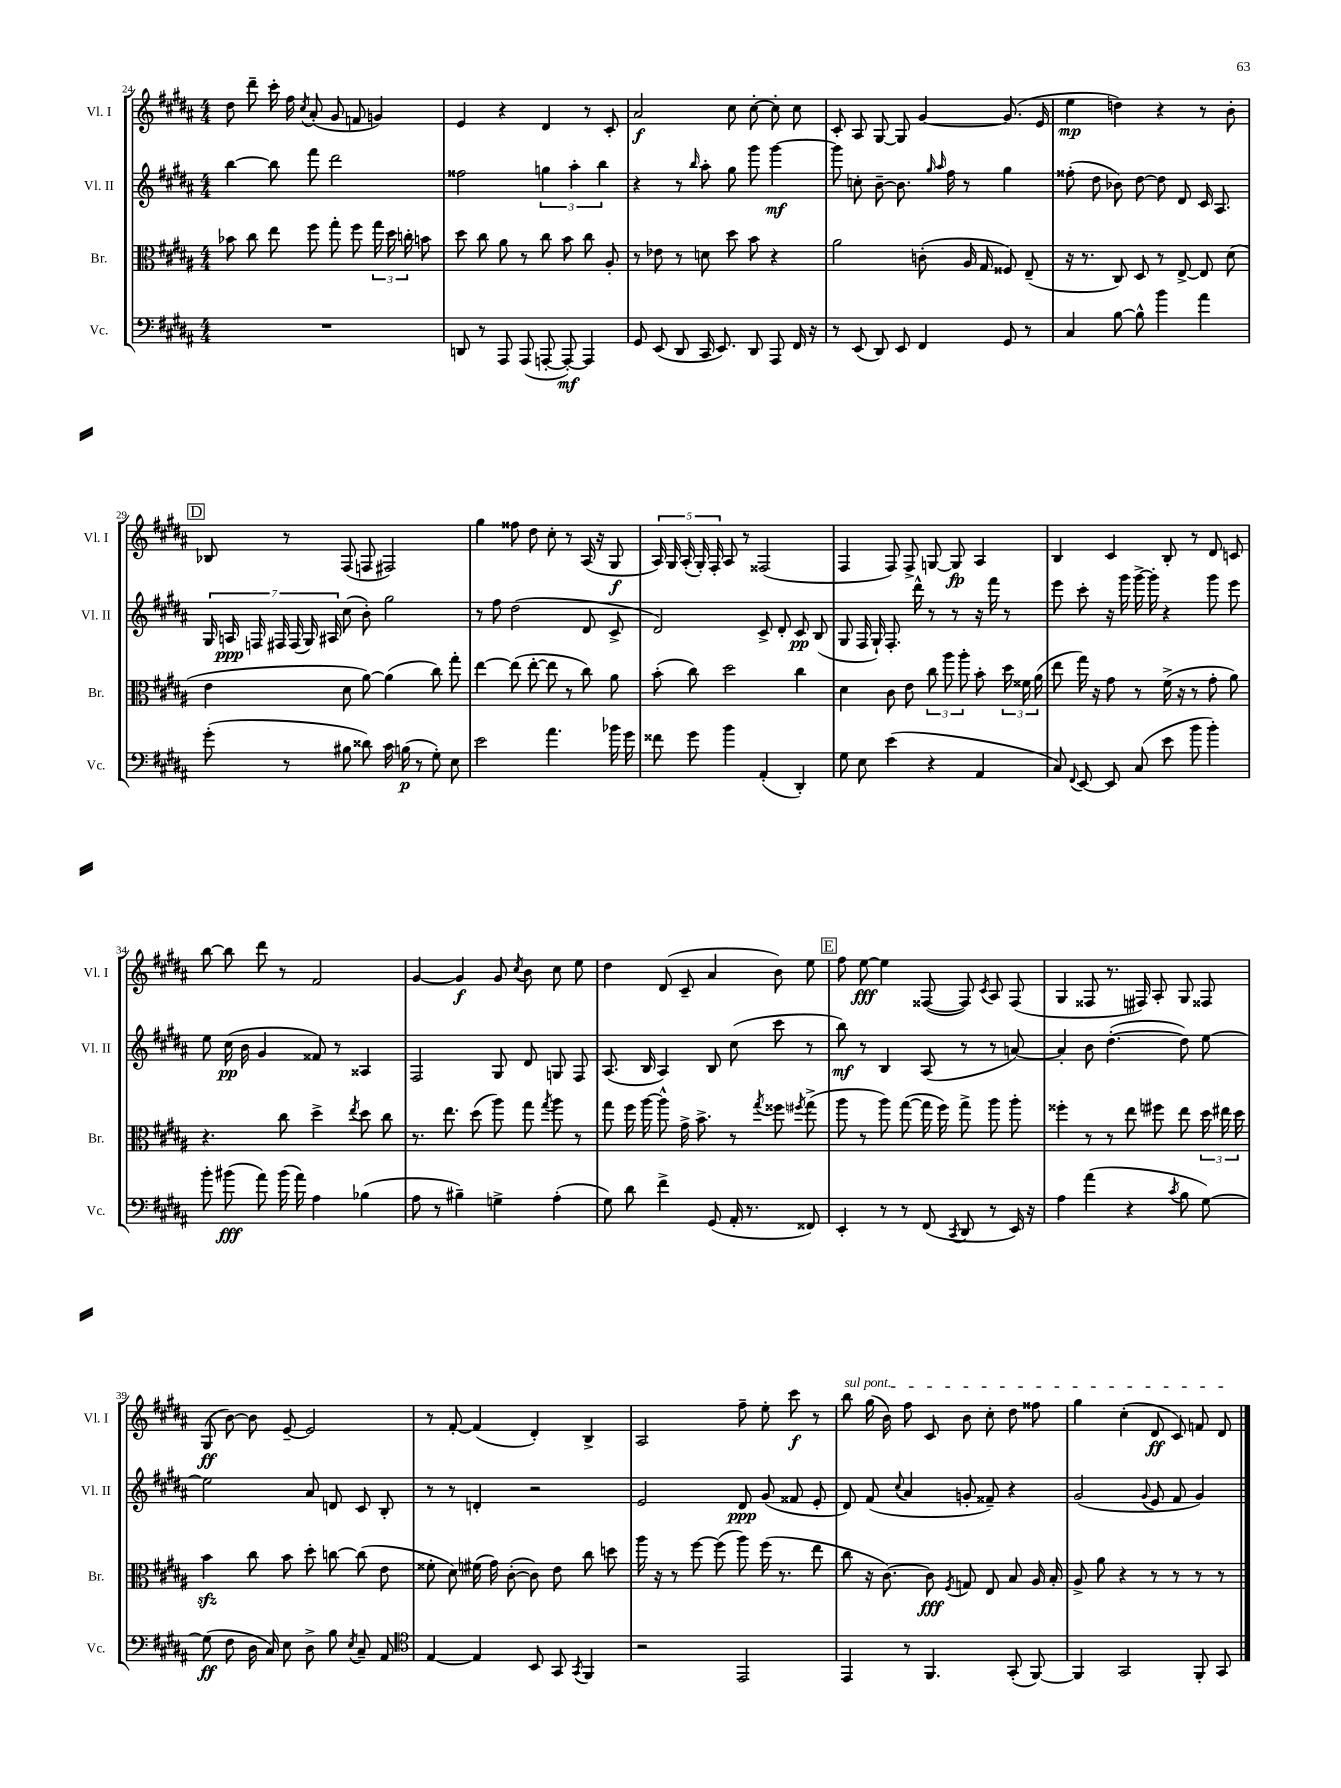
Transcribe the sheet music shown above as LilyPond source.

<<
\new StaffGroup <<
\new Staff = "s0" \with { instrumentName = "Vl. I" shortInstrumentName = "Vl. I" } {
    \clef treble \key b \major \numericTimeSignature \time 4/4
    \autoBeamOff dis''8 dis'''8-- cis'''16-. fis''16 \acciaccatura { cis''8 } ais'8-.( gis'8 f'8 g'4) |
    e'4 r4 dis'4 r8 cis'8-. |
    ais'2\f cis''8 cis''8~-. cis''8-. cis''8 |
    cis'8-. ais8 gis8~ gis8 gis'4~ gis'8.( e'16 |
    e''4\mp d''4) r4 r8 b'8-. |
    \mark \markup { \box "D" } bes8 r8 fis8( f8 fis2) |
    gis''4 fisis''8 dis''8 cis''8-. r8 ais16( r16 gis8\f |
    \tuplet 5/4 { ais16) gis16 ais16-.( gis16-.) fis16-. } ais8 r8 fisis2( |
    fis4 fis8) fis8-> g8~ g8\fp ais4 |
    b4 cis'4 b8-. r8 dis'8 c'8 |
    b''8~ b''8 dis'''8 r8 fis'2 |
    gis'4~ gis'4\f gis'8 \acciaccatura { cis''8 } b'8 cis''8 e''8 |
    dis''4 dis'8( cis'8-- ais'4 b'8) e''8 |
    \mark \markup { \box "E" } fis''8 e''8~\fff e''4 fisis8~( fisis8) \acciaccatura { cis'8 } ais8 fisis8( |
    gis4 fisis8 r8. fis16) ais8-. gis8 fisis8 |
    gis8\ff( b'8~) b'8 e'8~-- e'2 |
    r8 fis'8~-. fis'4( dis'4-.) b4-> |
    ais2 fis''8-- e''8-. cis'''8\f r8 |
    \once \override TextSpanner.bound-details.left.text = \markup { \italic "sul pont." } b''8\startTextSpan gis''16( b'16) fis''8 cis'8 b'8 cis''8-. dis''8 fisis''8 |
    gis''4 cis''4-.( dis'8\ff cis'8) f'8 dis'8\stopTextSpan \bar "|." |
}
\new Staff = "s1" \with { instrumentName = "Vl. II" shortInstrumentName = "Vl. II" } {
    \clef treble \key b \major \numericTimeSignature \time 4/4
    \autoBeamOff b''4~ b''8 fis'''8 dis'''2 |
    fisis''2 \tuplet 3/2 { g''4 ais''4-. b''4 } |
    r4 r8 \grace { b''16 } ais''8-. gis''8 gis'''8 gis'''4~\mf |
    gis'''8 c''8-. b'8~-- b'8. \grace { gis''16 ais''16 } fis''16 r8 gis''4 |
    fisis''8-.( dis''8 bes'8) dis''8~ dis''8 dis'8 cis'16 ais8. |
    \mark \markup { \box "D" } \tuplet 7/4 { gis16 a16\ppp f16 fis16 fis16( gis16) ais16 } cis''8( b'8-.) gis''2 |
    r8 fis''8 dis''2( dis'8 cis'8-> |
    dis'2) cis'8-> dis'8-. cis'8\pp b8( |
    gis8 fis16 gis16-!) fis8.-. dis'''16-^ r8 r8 r16 fis'''16 r8 |
    e'''8 cis'''8-. r16 gis'''16 gis'''16~-> gis'''16-. r4 gis'''8 e'''8 |
    e''8 cis''16\pp( b'16 gis'4 fisis'8) r8 aisis4 |
    fis2 gis8 dis'8 g8 fis8 |
    ais8.( b16 ais4) b8 cis''8( cis'''8 r8 |
    \mark \markup { \box "E" } b''8\mf) r8 b4 ais8( r8 r8 a'8~) |
    a'4-. b'8 dis''4.~-.( dis''8) e''8~ |
    e''2 ais'8 d'8 cis'8 b8-. |
    r8 r8 d'4-. r2 |
    e'2 dis'8\ppp gis'8( fisis'8 e'8-. |
    dis'8) fis'8( \appoggiatura { cis''8 } ais'4 g'8-. fisis'8--) r4 |
    gis'2( \appoggiatura { gis'8 } e'8 fis'8 gis'4) \bar "|." |
}
\new Staff = "s2" \with { instrumentName = "Br." shortInstrumentName = "Br." } {
    \clef alto \key b \major \numericTimeSignature \time 4/4
    \autoBeamOff bes'8 cis''8 e''8 fis''8 gis''8-. fis''8 \tuplet 3/2 { gis''16 dis''16 c''16-. } b'8 |
    dis''8 cis''8 ais'8 r8 cis''8 b'8 cis''8 ais8-. |
    r8 ees'8 r8 d'8 dis''8 b'8 r4 |
    ais'2 c'8-.( ais16 gis16 fisis8) e8--( |
    r16 r8. cis8) dis8 r8 e8~-> e8 dis'8( |
    \mark \markup { \box "D" } e'4 dis'8 ais'8~) ais'4( cis''8) gis''8-. |
    e''4~ e''8( e''8~-. e''8 r8 cis''8) ais'8 |
    b'8-.( cis''8) dis''2 cis''4 |
    dis'4 cis'8 e'8 \tuplet 3/2 { cis''8 ais''8 ais''8-. } b'8-. \tuplet 3/2 { dis''16 fisis'16 ais'16( } |
    e''8 gis''16) r16 gis'8 r8 fis'16->( r16 r8 gis'8-. ais'8) |
    r4. cis''8 dis''4-> \acciaccatura { e''8 } dis''8 cis''8 |
    r8. e''8. dis''8( ais''8) gis''8 \acciaccatura { gis''8 } ais''8 r8 |
    gis''8 fis''16 ais''16~ ais''8-^ gis'16-> b'8.-> r8 \acciaccatura { gis''8 } fisis''8 \acciaccatura { fis''8 } gis''8->( |
    \mark \markup { \box "E" } ais''8 r8 ais''8) gis''8~( gis''16 fis''16) gis''8-> ais''8 ais''8-. |
    fisis''4-. r8 r8 e''8 fis''8 e''8 \tuplet 3/2 { dis''16 eis''16 dis''16 } |
    b'4\sfz cis''8 b'8 dis''8-. c''8~ c''8( e'8 |
    fisis'8-. dis'8) fis'16( gis'16) cis'8~-.( cis'8) e'8 cis''8 d''8 |
    ais''16 r16 r8 fis''8~ fis''8( ais''8) fis''16( r8. e''8 |
    cis''8 r16 cis'8.~) cis'8\fff \acciaccatura { fis8 } g8 e8 b8 ais16 b16-. |
    ais8-> ais'8 r4 r8 r8 r8 r8 \bar "|." |
}
\new Staff = "s3" \with { instrumentName = "Vc." shortInstrumentName = "Vc." } {
    \clef bass \key b \major \numericTimeSignature \time 4/4
    \autoBeamOff R1 |
    d,8 r8 ais,,8 ais,,8( a,,8~-. a,,8~-.\mf) a,,4 |
    gis,8 e,8( dis,8 cis,16 e,8.) dis,8 ais,,8 fis,16 r16 |
    r8 e,8( dis,8) e,8 fis,4 gis,8 r8 |
    cis4 b8~ b8-^ b'4 ais'4 |
    \mark \markup { \box "D" } gis'8-.( r8 bis8 disis'8) cis'16 b16\p( r8 gis8-.) e8 |
    e'2 ais'4. bes'16 gis'16 |
    fisis'8 gis'8 b'4 ais,4-.( dis,4-.) |
    gis8 e8 e'4( r4 ais,4 |
    cis8) \appoggiatura { fis,8 } e,8~ e,8 cis8( e'8 b'8 b'4-.) |
    b'8-. bis'8\fff( ais'8) bis'16( ais'16) ais4 bes4( |
    ais8 r8 bis4--) g4-> ais4-.( |
    gis8) dis'8 fis'4-> gis,8( ais,16-. r8. fisis,8) |
    \mark \markup { \box "E" } e,4-. r8 r8 fis,8( \acciaccatura { cis,8 } dis,8 r8 e,16) r16 |
    ais4 ais'4( r4 \acciaccatura { cis'8 } b8 gis8~) |
    gis8\ff( fis8 dis16 cis16) e8 dis8-> b8 \acciaccatura { e8 } cis8-- ais,8 |
    \clef tenor e4~ e4 b,8 gis,8 \acciaccatura { gis,8 } fis,4 |
    r2 e,2 |
    e,4 r8 fis,4. gis,8-.( fis,8~) |
    fis,4 gis,2 fis,8-. gis,8 \bar "|." |
}
>>
>>
\layout { \context { \Score currentBarNumber = #24 } }
